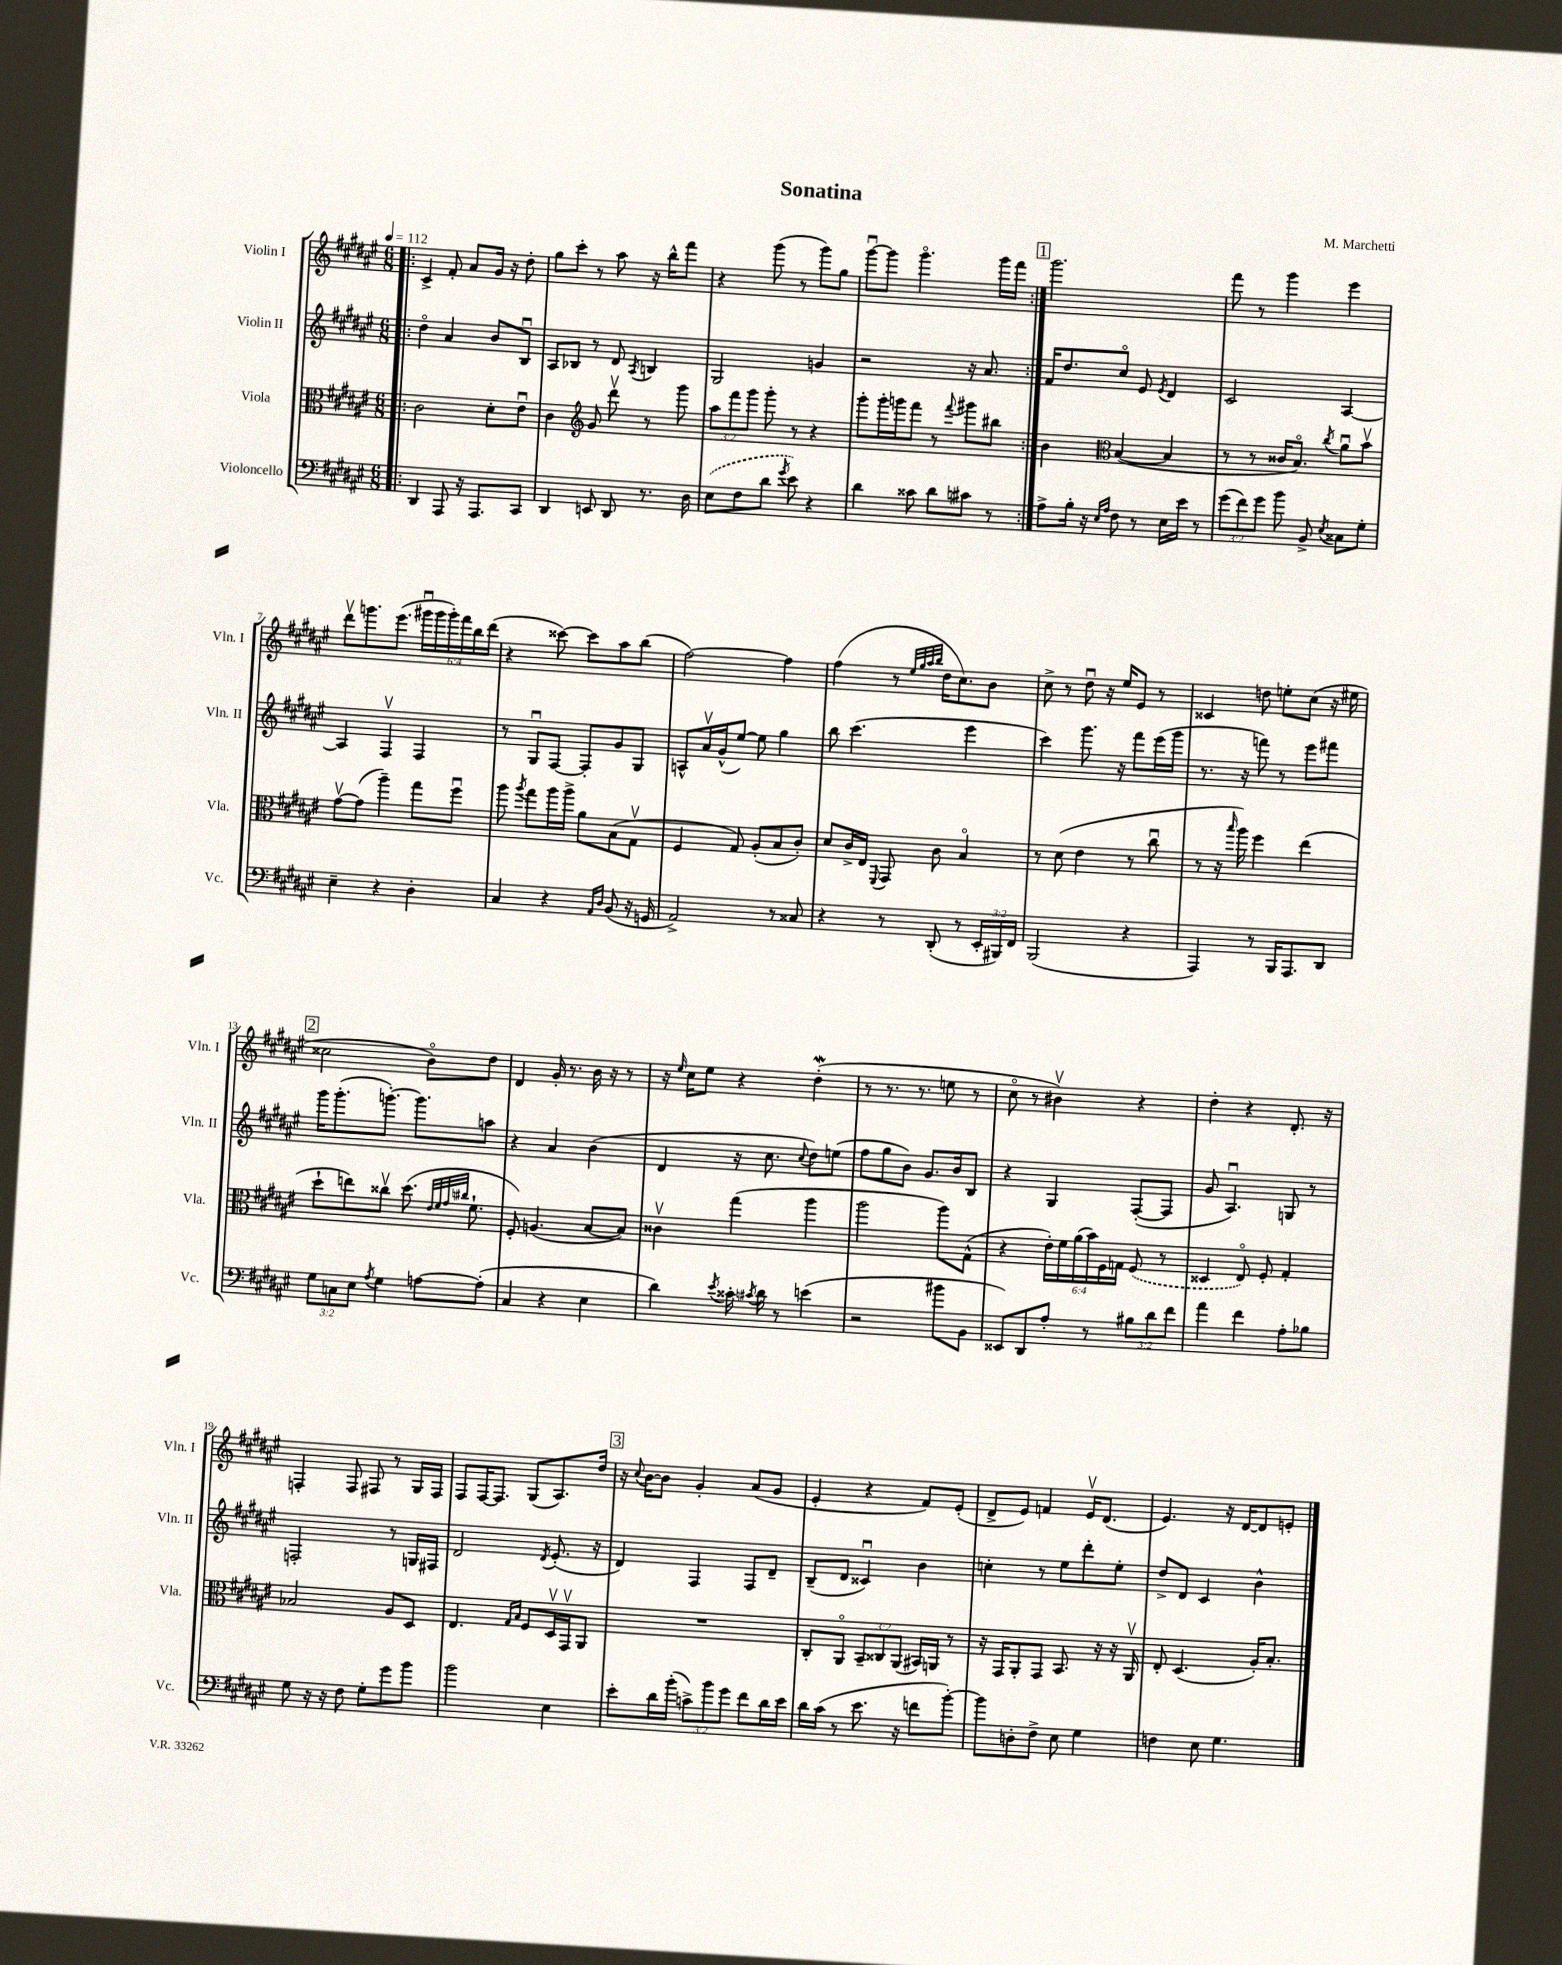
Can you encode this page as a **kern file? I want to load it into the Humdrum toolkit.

**kern	**kern	**kern	**kern
*staff4	*staff3	*staff2	*staff1
*clefF4	*clefC3	*clefG2	*clefG2
*k[f#c#g#d#a#e#]	*k[f#c#g#d#a#e#]	*k[f#c#g#d#a#e#]	*k[f#c#g#d#a#e#]
*M6/8	*M6/8	*M6/8	*M6/8
*MM112	*MM112	*MM112	*MM112
=!|:	=!|:	=!|:	=!|:
4DD#	2c#	4dd#o	4c#^
8AAA#	.	4a#	8f#'
16r	.	.	8a#
8.AAA#	.	.	.
.	8d#'	8b	16g#
.	.	.	16r
8CC#	8e#u	8Bu	8dd#'
=	=	=	=
4DD#	4c#	8A#	8gg#
.	.	8B-	8ccc#'
*	*clefG2	*	*
8EE	8g#	8r	8r
8DD#	8ddd#v	8d#	8aa#
.	.	8qA#	.
8.r	8r	4B	16r
.	.	.	16bb^^
.	8ggg#	.	8fff#
16D#	.	.	.
=	=	=	=
(8E#	12aa#	2G#	4r
.	12fff#	.	.
8F#	.	.	.
.	12ggg#	.	.
8d#	8ggg#'	.	(8ggg#
8qg#	.	.	.
8e#)	8r	.	8r
4r	4r	4g	8ggg#)
.	.	.	8gg#
=	=	=	=
4d#	8ggg#'	2r	[8ggg#u
.	16ggg#'	.	8ggg#]
.	16ggg	.	.
8c##	8fff#	.	4.ggg#o
8d#	8r	.	.
.	8qqfff#	.	.
8c#	8ggg#	16r	.
.	.	8.a#	.
8r	8bb#	.	16ggg#
.	.	.	16fff#
=:|!	=:|!	=:|!	=:|!
8A#^	4b	16f#	2.ggg#
.	.	8.dd#	.
16B'	.	.	.
16r	.	.	.
*	*clefC3	*	*
16qqE#	.	.	.
16qqA#	.	.	.
8F#	([4B	8cc#o	.
8r	.	8e#	.
.	.	8qe#	.
16E#	4B]	4d#	.
16e#	.	.	.
8r	.	.	.
=	=	=	=
(12g#	8r	2c#	8fff#
12f#)	.	.	.
.	8r	.	8r
12g#	.	.	.
8b	16c##	.	4ggg#
.	8.Bo)	.	.
8BB^	.	.	.
8qE#	8qcc#	.	.
8C##	8a#u	[4A#	4eee#
8G#'	8bv	.	.
=	=	=	=
4E#~	[8g#v	4A#]	8ddd#v
.	(8g#]	.	8.ggg
4r	4aa#~)	4F#v	.
.	.	.	(8.eee#
4D#'	8gg#	4F#	24ggg#u
.	.	.	24ggg#
.	.	.	24ggg#')
.	8ff#u	.	24fff#
.	.	.	24bb
.	.	.	(24ddd#
=	=	=	=
4C#	8aa#	8r	4r
.	8qaa#	.	.
.	8gg#	8G#u	.
4r	16aa#	[8F#	[8ccc##)
.	16aa#^	.	.
.	8a#	8F#']	8ccc##]
16qqAA#	.	.	.
16qqD#	.	.	.
(8BB	(8B	8g#	8aa#
16r	8G#v	8G#	(8bb
16GG	.	.	.
=	=	=	=
2AA#^)	4F#	8A^^	[2ff#)
.	.	16a#v	.
.	.	(16g#^^	.
.	8G#)	[8ee#)	.
.	(8A#'	8ee#]	.
8r	8B	4gg#	4ff#]
8C##	8c#')	.	.
=	=	=	=
4r	8d#	8bb	(4ff#
.	16c#^	(4.ccc#	.
.	16E#	.	.
.	8qqFF#	.	.
8r	8GG#	.	8r
.	.	.	32qqee#
.	.	.	32qqgg#
.	.	.	32qqaa#
.	.	.	32qqbb
(8DD#'	8c#	.	16dd#
.	.	.	8.cc#)
8r	4Bo	4eee#	.
24EE#'	.	.	8b
24BBB#)	.	.	.
24FF#	.	.	.
=	=	=	=
(2BBB	8r	4ccc#)	8cc#^
.	(8d#	.	8r
.	4e#	8.ggg#	8dd#u
.	.	.	16r
.	.	16r	16ee#
4r	8r	8fff#	8e#
.	8cc#u	(16eee#	8r
.	.	16ggg#	.
=	=	=	=
4AAA#)	8r	8.r	4c##
.	16r	.	.
.	16qqbb	.	.
.	16aa#)	16r	.
8r	4ff#	8fff)	8dd
16BBB	.	8r	8ee'
8.AAA#	.	.	.
.	(4ee#	8eee#	(8cc#
8DD#	.	8fff#	16r
.	.	.	16ee#
=	=	=	=
12G#	8dd#`	16ggg#	2cc##
.	.	(8.ggg#'	.
12C	.	.	.
.	8ee)	.	.
12E#	.	.	.
8qA#	.	.	.
4G#	8cc##v	[8.ggg')	.
.	(8.dd#	.	.
.	.	8.ggg]	.
[8A	.	.	8bo)
.	32qqe#	.	.
.	32qqf#	.	.
.	32qqg#	.	.
.	32qqcc#	.	.
.	8.f#`	.	.
(8A']	.	8aa	8dd#
=	=	=	=
4C#	8F#')	4r	4d#
.	(4.A	.	.
4r	.	4a#	16g#'
.	.	.	8.r
4E#	[8B	(4b	16b
.	.	.	16r
.	8B])	.	8r
=	=	=	=
4d#)	4c##v	4d#	16r
.	.	.	16qqee#
.	.	.	16cc#
.	.	.	8ee#
8qe#	.	.	.
16c##'	(4gg#	16r	4r
8qc#	.	.	.
16d#	.	8.cc#	.
8r	.	.	.
.	.	8qqcc#	.
(4e	4aa#	8dd#)	(4dd#'
.	.	(8ee	.
=	=	=	=
2r	2aa#	8ff#	8r
.	.	8gg#	8.r
.	.	8b)	.
.	.	.	8.r
.	.	8.g#	.
8b#	8aa#)	.	8ee
.	.	16b	.
8BB	(8G#^^	8B	8r
=	=	=	=
8EE##)	4r	4r	8cc#o
8DD#	.	.	8r
8A#'	24e#')	4G#	4b#v)
.	24f#	.	.
.	(24a#	.	.
8r	24b)	.	.
.	24F#	.	.
.	24G	.	.
12B#	(8F#	([8F#'	4r
12d#	.	.	.
.	8r	8F#]	.
12f#	.	.	.
=	=	=	=
4a#	4D##	8g#	4dd#'
.	.	4.A#u)	.
4f#	8E#o)	.	4r
.	8F#'	.	.
8A#'	4G#'	8G	8.d#'
8B-	.	8r	.
.	.	.	16r
=	=	=	=
8G#	2B-	2F'	4F'
16r	.	.	.
16r	.	.	.
8F#	.	.	8F
8G#'	.	.	8F#
8g#	8A#	8r	8r
8b	8D#	16G	16G#
.	.	16F#	16F#
=	=	=	=
2b	4.E#	2d#	8F#
.	.	.	[16F#
.	.	.	8.F#]
.	16qqG#	.	.
.	16qqB	.	.
.	8F#	.	(8G#
.	.	8qd#	.
4E#	16D#v	(8.e#'	8.A#)
.	16GG#v	.	.
.	8AA#	.	.
.	.	16r	16dd#
=	=	=	=
8e#'	2.r	4d#)	16r
.	.	.	8qqcc#
.	.	.	[16b
16d#	.	.	8b]
(16b'	.	.	.
12c^)	.	4F#	4g#'
12b	.	.	.
12g#	.	.	.
8f#	.	8F#	(8a#
16d#	.	8d#~	8g#
16e#	.	.	.
=	=	=	=
16d#	8C#'	(8B~	4e#'
(16c#	.	.	.
8r	8AA#o	8d#	.
8.e#	12BB~	4c##u)	4r
.	12C##	.	.
.	(12AA#	.	.
16r	.	.	.
8f	16BB#)	4b	8f#)
.	16AA	.	.
[8b')	8r	.	(8e#'
=	=	=	=
8b]	16r	4cc'	8d#^
.	16GG#	.	.
8D'	8AA#'	.	8e#)
8F#^	8GG#	8r	4f
8E#	8.BB	8ee#	.
4G#	.	8ddd#'	16e#v
.	16r	.	(8.d#
.	16r	8ee#'	.
.	16AA#v	.	.
=	=	=	=
4F	8E#'	8dd#^	4.e#)
.	(4.D#	8d#	.
8E#	.	4c#	.
4.G#	.	.	16r
.	.	.	[16d#
.	16A#')	4b^^	8d#]
.	8.B'	.	.
.	.	.	8e'
==	==	==	==
*-	*-	*-	*-
